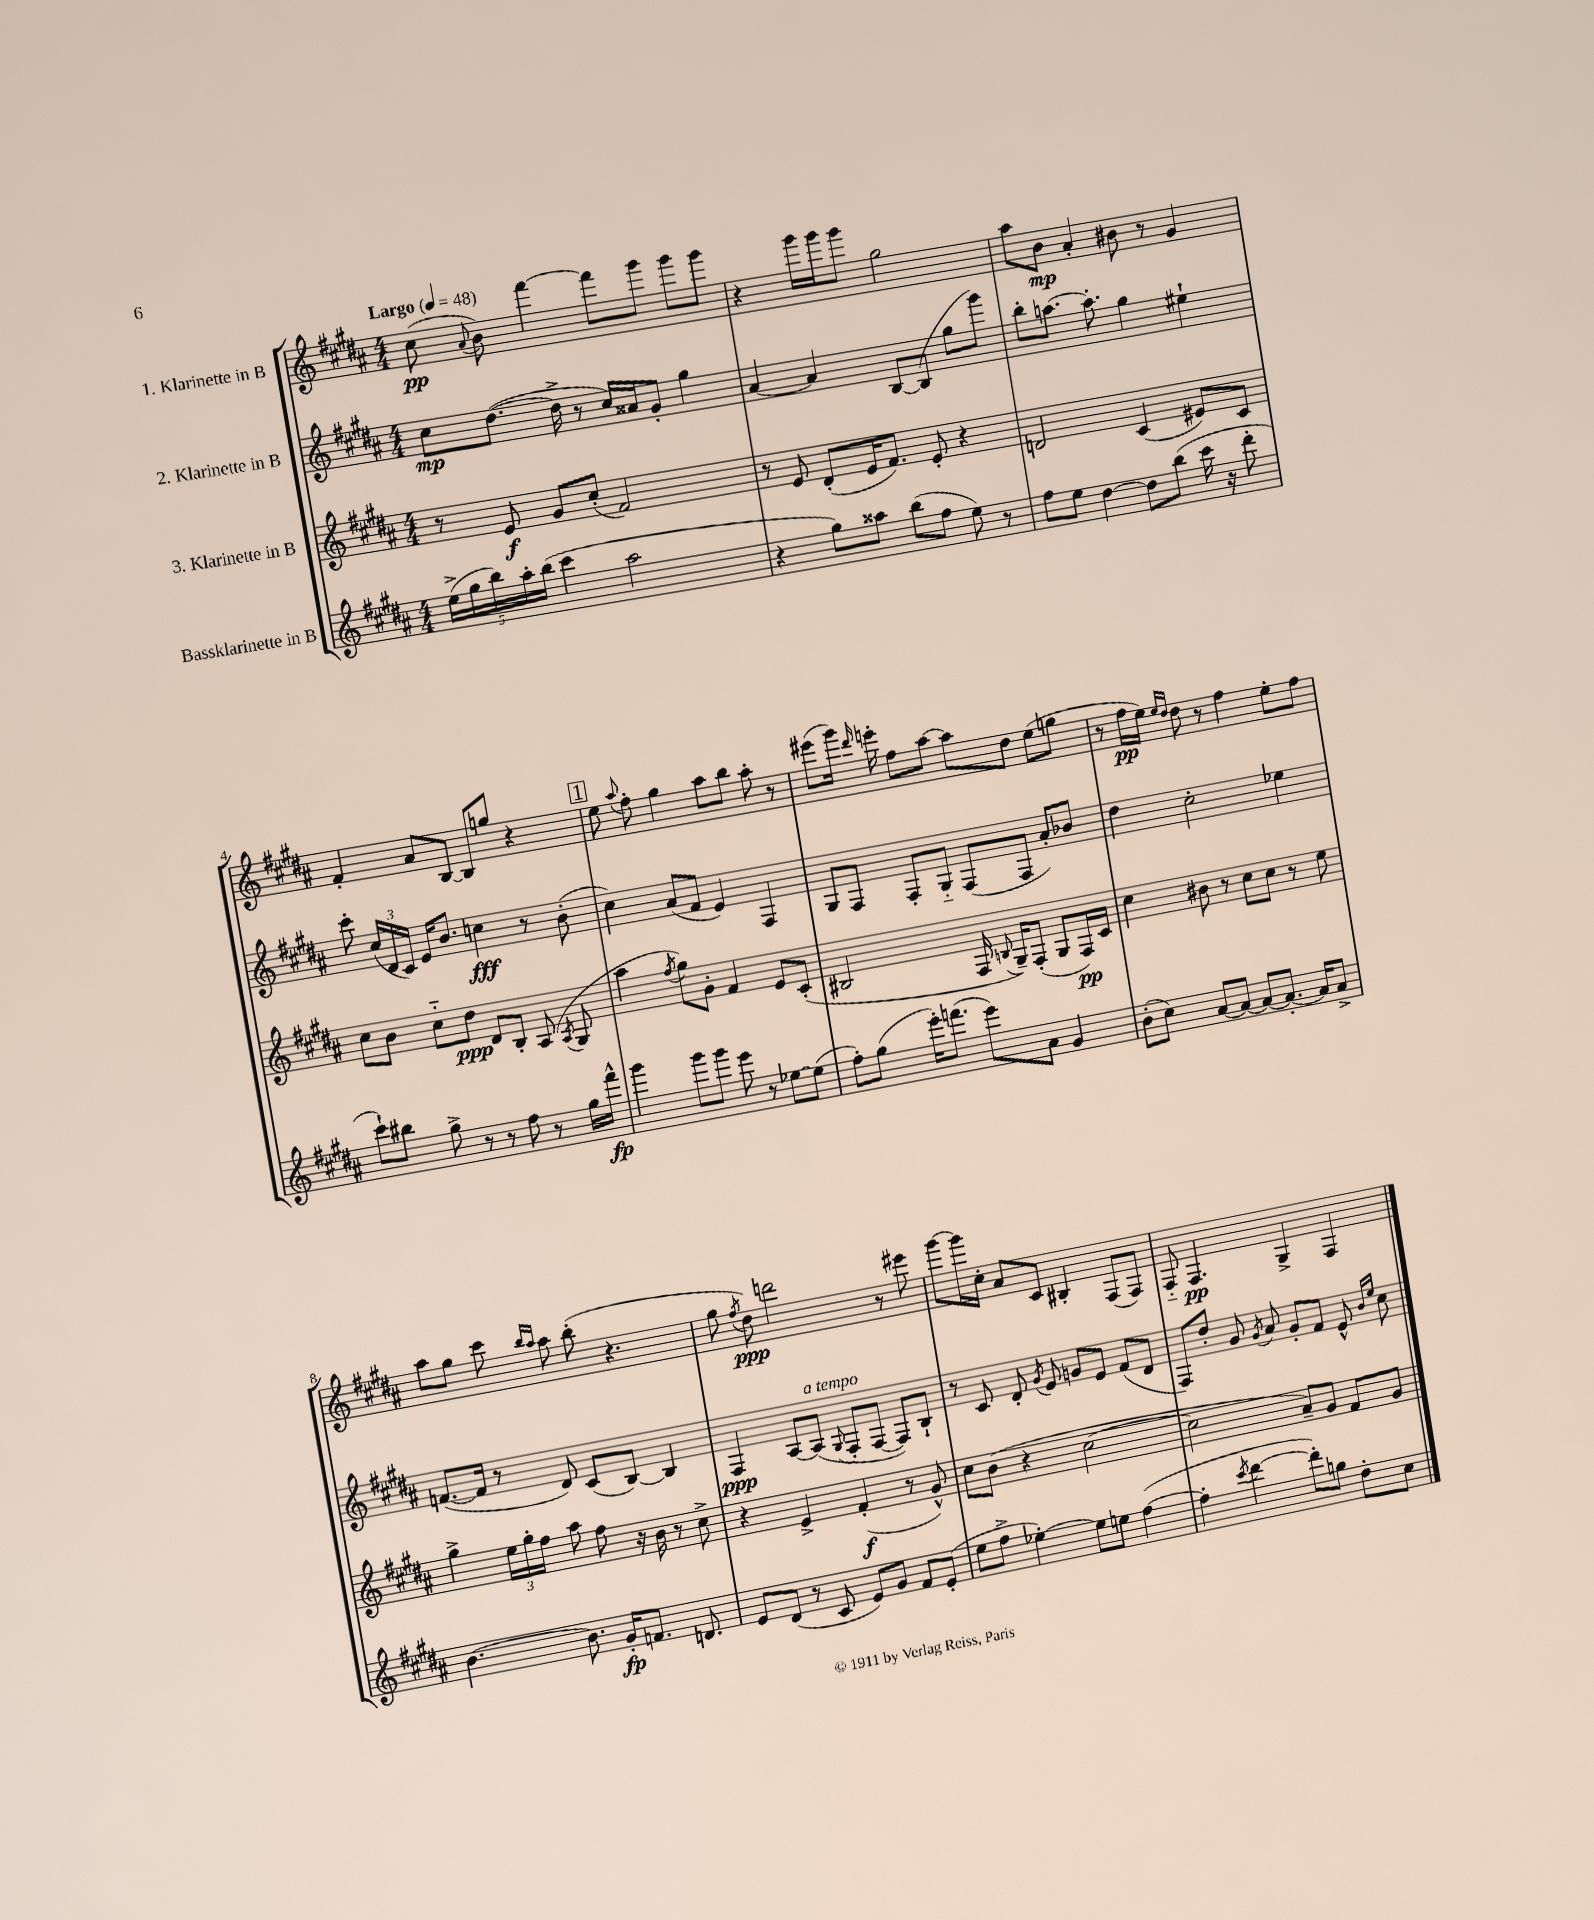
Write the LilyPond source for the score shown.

<<
\new StaffGroup <<
\new Staff = "s0" \with { instrumentName = "1. Klarinette in B" } {
    \clef treble \key b \major \numericTimeSignature \time 4/4 \tempo "Largo" 4 = 48
    \autoBeamOff cis''8\pp( \appoggiatura { ais'8 } b'8) fis'''4~ fis'''8[ gis'''8] gis'''8[ gis'''8] |
    r4 gis'''16[ gis'''16 gis'''8] gis''2 |
    ais''8[ b'8]\mp ais'4-. bis'8 r8 gis'4 |
    fis'4-. ais'8[ b8]~ b8[ g''8] r4 |
    \mark \markup { \box "1" } e''8 \appoggiatura { ais''8 } fis''8-. gis''4 ais''8[ b''8] ais''8-. r8 |
    eis'''8[( gis'''16]) \grace { dis'''16 } e'''16-. fis''8[ ais''8]~ ais''8[ dis''8] e''8[( g''8] |
    r8 fis''16[\pp e''16]) \grace { e''16[ dis''16] } dis''8 r8 fis''4 e''8[-. fis''8] |
    ais''8[ gis''8] cis'''8 \grace { b''16[ ais''16] } ais''8 b''8-.( r4. |
    gis''8 \acciaccatura { fis''8 } dis''8\ppp) d'''2 r8 eis'''8 |
    gis'''8[~ gis'''16 cis''16]-. ais'8[ cis'8] bis4-. fis8[( fis8]) |
    fis8-_ fis4.\pp gis4-> fis4 \bar "|." |
}
\new Staff = "s1" \with { instrumentName = "2. Klarinette in B" } {
    \clef treble \key b \major \numericTimeSignature \time 4/4
    \autoBeamOff cis''8[\mp dis''8.]~( dis''16-> r8 cis''16[) aisis'16 gis'8]-. gis''4 |
    ais'4~ ais'4 b8[~ b8]( gis''8[ gis'''8]) |
    b''8[-. a''8.]~ a''8.-. gis''4 eis''4-! |
    cis'''8-. \tuplet 3/2 { cis''16[( dis'16 cis'16]) } e'16[ b'8.] c''4\fff r8 b'8-.( |
    \mark \markup { \box "1" } cis''4) ais'8[( fis'8] e'4) fis4 |
    gis8[ fis8] fis8[-. gis8]-_ fis8[( fis8] ais'8[-.) bes'8] |
    dis''4 cis''2-. ees''4 |
    f'8.[~( f'16] r8 dis'8) cis'8[( b8]~) b4 |
    fis4\ppp ais8[~ ais8]^\markup { \italic "a tempo" }( \appoggiatura { gis8 } fis8[-. fis8]~ fis8[) b8]-! |
    r8 cis'8 dis'8-. \acciaccatura { gis'8 } e'8 g'8[ e'8] fis'8[( dis'8] |
    fis8[) dis''8]-. gis'8 \acciaccatura { gis'8 } ais'8 gis'8[-. fis'8] e'8-^ \grace { b'16[ e''16] } cis''8 \bar "|." |
}
\new Staff = "s2" \with { instrumentName = "3. Klarinette in B" } {
    \clef treble \key b \major \numericTimeSignature \time 4/4
    \autoBeamOff r8 e'8\f gis'8[ cis''8]-.( fis'2) |
    r8 e'8 dis'8[-.( e'16 fis'8.]) e'8-. r4 |
    d'2 cis'4( eis'8[) cis'8] |
    cis''8[ b'8] cis''8[-_ dis''8]\ppp dis'8[ b8]-. ais8( \acciaccatura { ais8 } gis8 |
    \mark \markup { \box "1" } ais''4 \acciaccatura { fis''8 } gis''8[) gis'8]-. fis'4 e'8[ cis'8]-.( |
    bis2 fis16 \appoggiatura { b8 } gis16[--) fis8]-.( gis8[ fis16\pp) cis'16] |
    cis''4 bis'8 r8 cis''8[ cis''8] r8 e''8 |
    gis''4-> \tuplet 3/2 { e''16[ gis''16-. fis''16] } ais''8 fis''8 r16 b'16 r8 cis''8-> |
    r4 e'4-> fis'4-.\f( r8 gis'8-^) |
    cis''8[ b'8]( r4 cis''2~ |
    cis''2 ais'8[--) gis'8] fis'8[ gis'8] \bar "|." |
}
\new Staff = "s3" \with { instrumentName = "Bassklarinette in B" } {
    \clef treble \key b \major \numericTimeSignature \time 4/4
    \autoBeamOff \tuplet 5/4 { e''16[->( gis''16 b''16) ais''16-. b''16]( } cis'''4 ais''2 |
    r4 gis''8[) aisis''8] b''8[( fis''8] e''8) r8 |
    fis''8[ e''8] dis''4~ dis''8[ b''8]( cis'''16 r16 dis'''8-. |
    cis'''8[-!) bis''8] gis''8-> r8 r8 fis''8 r8 gis''16[ fis'''16]-^\fp |
    \mark \markup { \box "1" } gis'''4 gis'''8[ gis'''8] e'''8 r8 ees''8[~ ees''8]( |
    fis''8[-.) gis''8]( e'''16[-.) f'''8.]( e'''8[) ais'8] gis'4 |
    b'8[-.( cis''8]) ais'8[~ ais'8]~ ais'8[~ ais'8.]~-. ais'16[ ais'8]-> |
    b'4.~ b'8. gis'16[-.\fp f'8.] d'8. |
    e'8[ dis'8]( r8 cis'8 e'8[) gis'8] fis'8[ e'8]-.( |
    e''8[ fis''8]-> ees''4~-.) ees''8[ e''8] fis''4~( |
    fis''4-. \acciaccatura { cis'''8 } dis'''4~ dis'''8[-.) g''8] dis''8[-. cis''8] \bar "|." |
}
>>
>>
